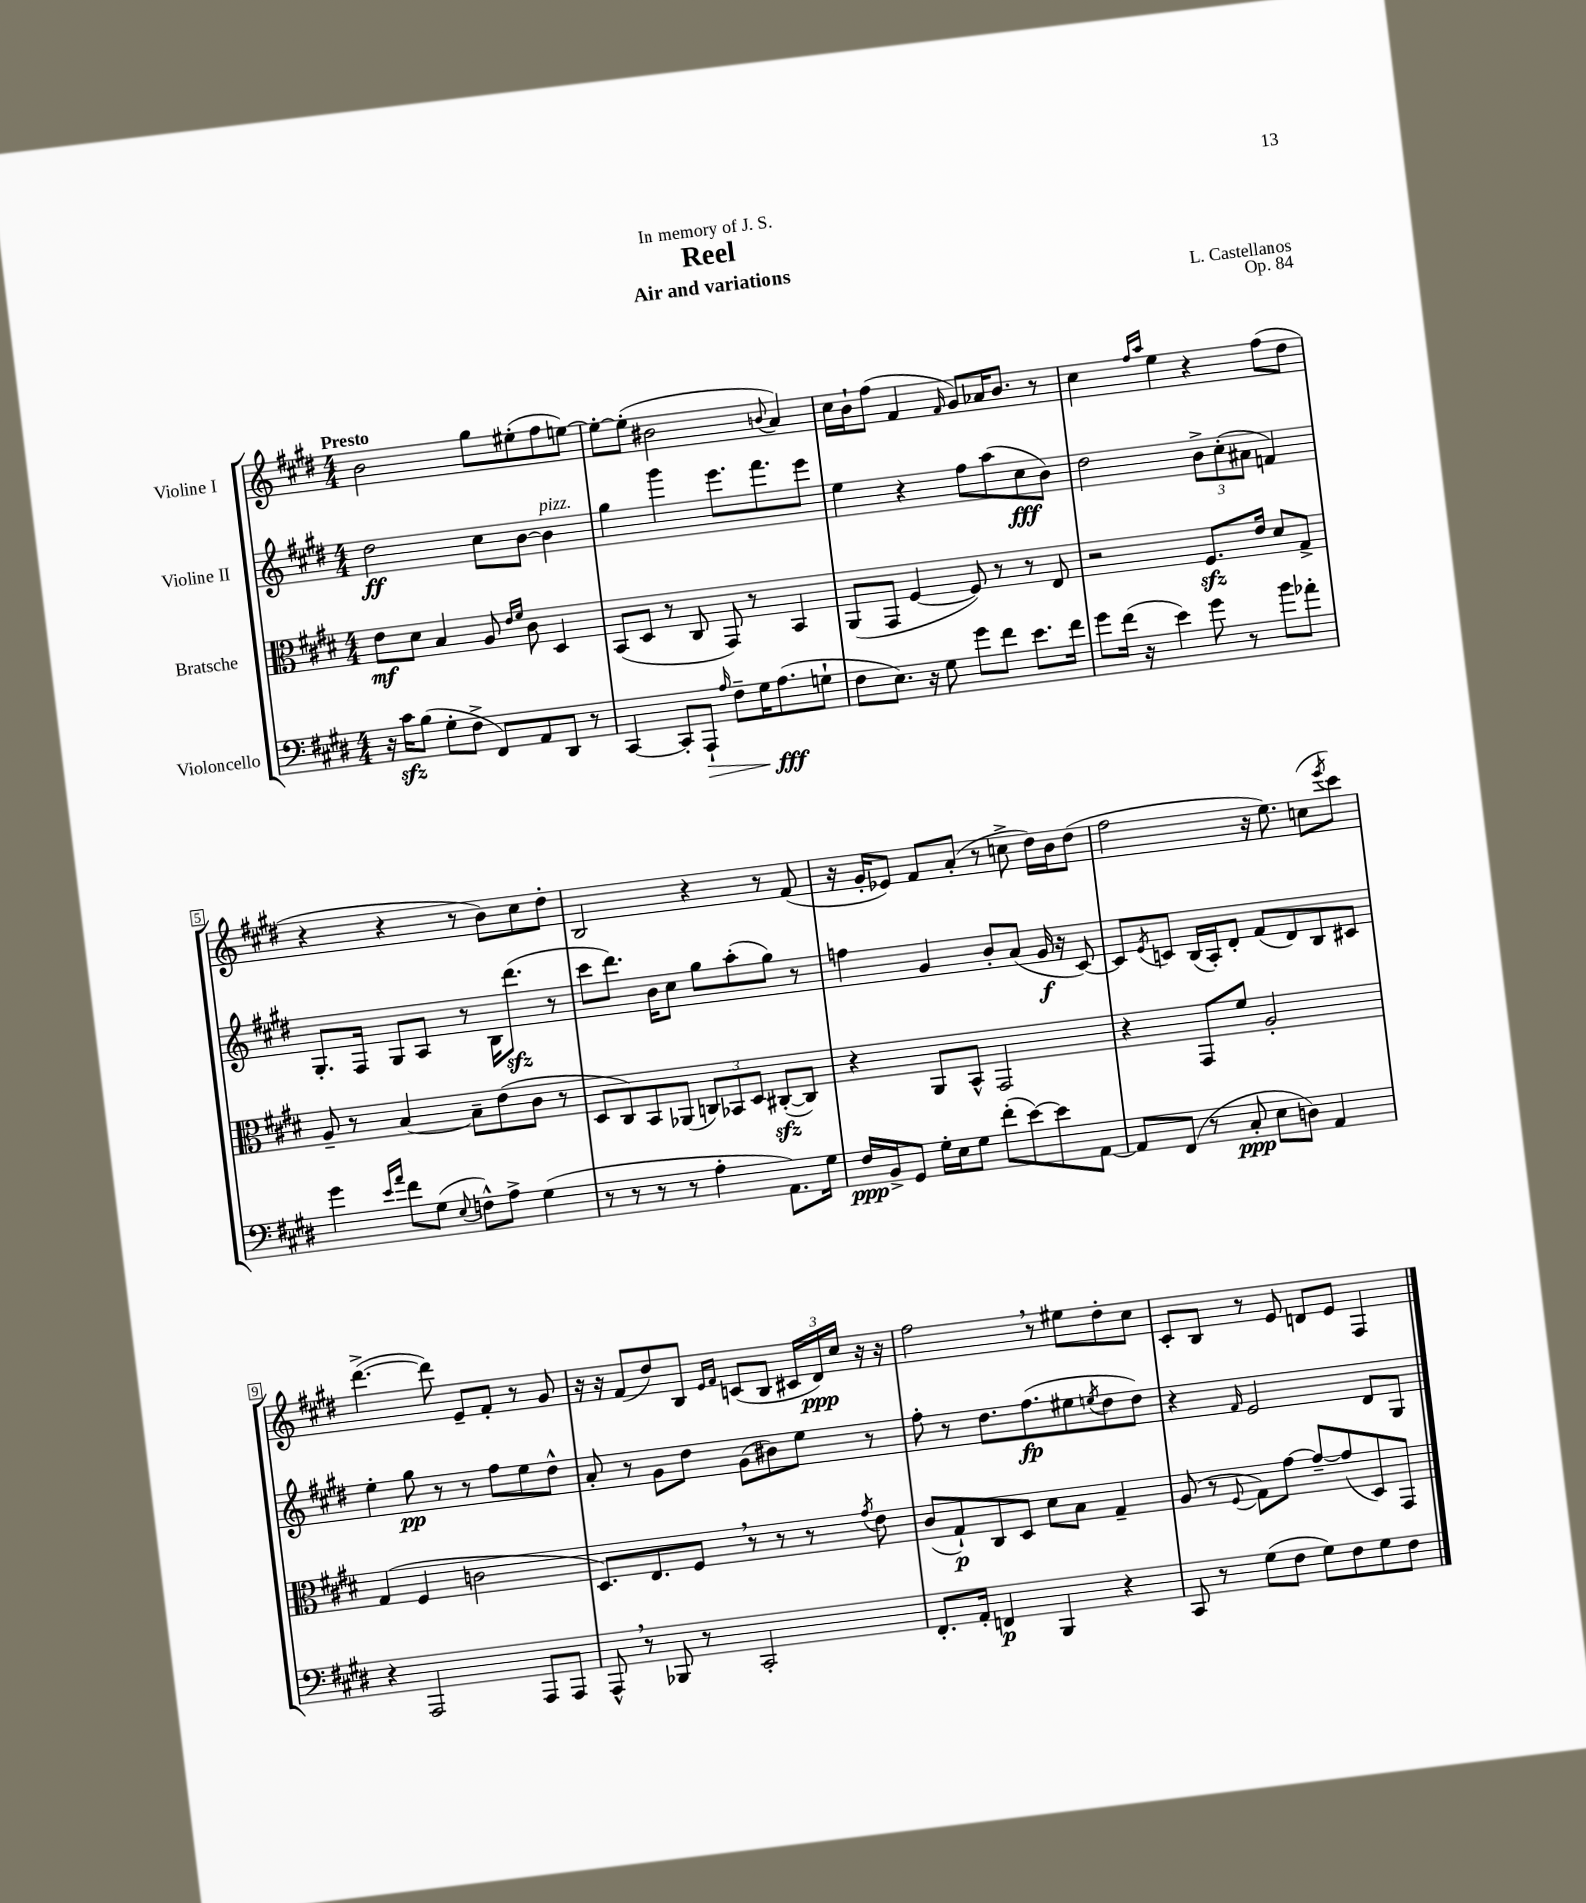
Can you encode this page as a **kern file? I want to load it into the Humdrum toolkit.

**kern	**kern	**kern	**kern
*staff4	*staff3	*staff2	*staff1
*clefF4	*clefC3	*clefG2	*clefG2
*k[f#c#g#d#]	*k[f#c#g#d#]	*k[f#c#g#d#]	*k[f#c#g#d#]
*M4/4	*M4/4	*M4/4	*M4/4
16r	8e	2dd#	2b
16c#	.	.	.
(8B	8d#	.	.
8G#'	4B	.	.
8F#^	.	.	.
8FF#)	8A	8cc#	8gg#
.	16qqe	.	.
.	16qqf#	.	.
8AA	8c#	[8b	(8ee#'
8DD#	4D#	4b]	8ff#
8r	.	.	[8ee)
=	=	=	=
[4CC#	(8BB	4gg#	8ee'_
.	8D#	.	(8ee']
8CC#']	8r	4ggg#	2b#
8AAA`	8C#	.	.
16qqA	.	.	.
8F#~	8GG#)	8.eee	.
16G#	8r	.	.
(8.A	.	8.fff#	.
.	.	.	8qqb
.	4BB	.	4a)
8G`	.	8eee	.
=	=	=	=
8F#	(8AA	4ee	16cc#
.	.	.	16b`
8.E)	8GG#	.	(8ff#
.	[4F#	4r	4f#
16r	.	.	.
8G#	.	.	.
.	.	.	16qqf#
8g#	8F#])	8ff#	8g#)
8f#	8r	(8aa	16a-
.	.	.	8.b
8.e	8r	8cc#	.
.	8E	8b)	8r
16f#	.	.	.
=	=	=	=
8g#	2r	2dd#	4cc#
(16f#	.	.	.
16r	.	.	.
.	.	.	16qqff#
.	.	.	16qqaa
4e)	.	.	4ee
8g#	8.F#	12b^	4r
.	.	(12cc#'	.
8r	.	.	.
.	.	12a#	.
.	16e	.	.
8b	8d#	4f)	(8ff#
8a-'	8G#^	.	8dd#
=	=	=	=
4g#	8A~	8.G#'	4r
.	8r	.	.
.	.	16F#	.
16qqe	.	.	.
16qqa	.	.	.
8f#	[4B	8G#	4r
(8G#	.	8A	.
8qqE	.	.	.
8F^^)	8B~]	8r	8r
8A^	(8e	16B	8b)
.	.	(8.ddd#	.
(4G#	8c#	.	8cc#
.	8r	8r	8dd#'
=	=	=	=
8r	8D#	8ccc#	2B
8r	8C#)	8.ddd#)	.
8r	8BB	.	.
.	.	16b	.
8r	(8AA-	8cc#	.
4A'	12C)	8gg#	4r
.	12BB-	.	.
.	.	(8aa'	.
.	12D#	.	.
8.AA)	([8C#'	8gg#)	8r
.	8C#])	8r	(8f#
16G#	.	.	.
=	=	=	=
16F#	4r	4ff	16r
16BB^	.	.	16g#'
8GG#	.	.	8e-)
16G#'	8AA	4g#	8f#
16E	.	.	.
8G#	8BB^^	.	(8a'
(8f#'	2GG#	8b'	8r
[8e)	.	(8a	8cc^
8e]	.	16g#	16dd#)
.	.	16r	16b
[8AA	.	[8c#)	(8dd#
=	=	=	=
8AA]	4r	8c#]	2ff#
.	.	8qe	.
(8FF#	.	8c	.
8r	8GG#	(16B	.
.	.	16A')	.
8C#'	8f#	8d#'	.
8E	2A'	(8f#	16r
.	.	.	8.ee)
8D)	.	8d#)	.
4AA	.	8B	(8cc
.	.	.	8qeee
.	.	8c#	8ccc#)
=	=	=	=
4r	(4G#	4ee'	([4.ddd#^
2AAA	4F#	8gg#	.
.	.	8r	8ddd#])
.	2c	8r	8e~
.	.	8ff#	8f#'
8AAA	.	8ee	8r
8AAA	.	8dd#^^	8g#
=	=	=	=
8AAA^^	8.D#)	8a'	16r
.	.	.	16r
8r	.	8r	(8f#
.	8.E	.	.
8BBB-	.	8g#	8dd#)
8r	8F#	8dd#	8B
.	.	.	16qqe
.	.	.	16qqf#
2CC#'	8r	(8g#	(8c
.	8r	8b#)	8B
.	8r	8ee	24c#
.	.	.	24d#)
.	.	.	24cc#
.	8qg#	.	.
.	8e	8r	16r
.	.	.	16r
=	=	=	=
8.FF#'	(8c#	8ff#'	2ff#
.	8G#`)	8r	.
16AA'	.	.	.
4FF	8C#	8.dd#	.
.	8D#	.	.
.	.	(8.ff#	.
4BBB	8d#	.	8r
.	8B	8ee#	8ee#
.	.	8qee	.
4r	4G#~	8dd#	8dd#'
.	.	8dd#)	8cc#
=	=	=	=
8CC#	(8A	4r	8c#'
8r	8r	.	8B
.	8qqF#	16qqf#	.
(8G#	8G#)	2e	8r
8F#	[8g#	.	8e
8G#)	8g#~_	.	8d
8F#	(8g#]	.	8e
8G#	8D#)	8d#	4F#
8F#	8GG#	8G#	.
==	==	==	==
*-	*-	*-	*-
